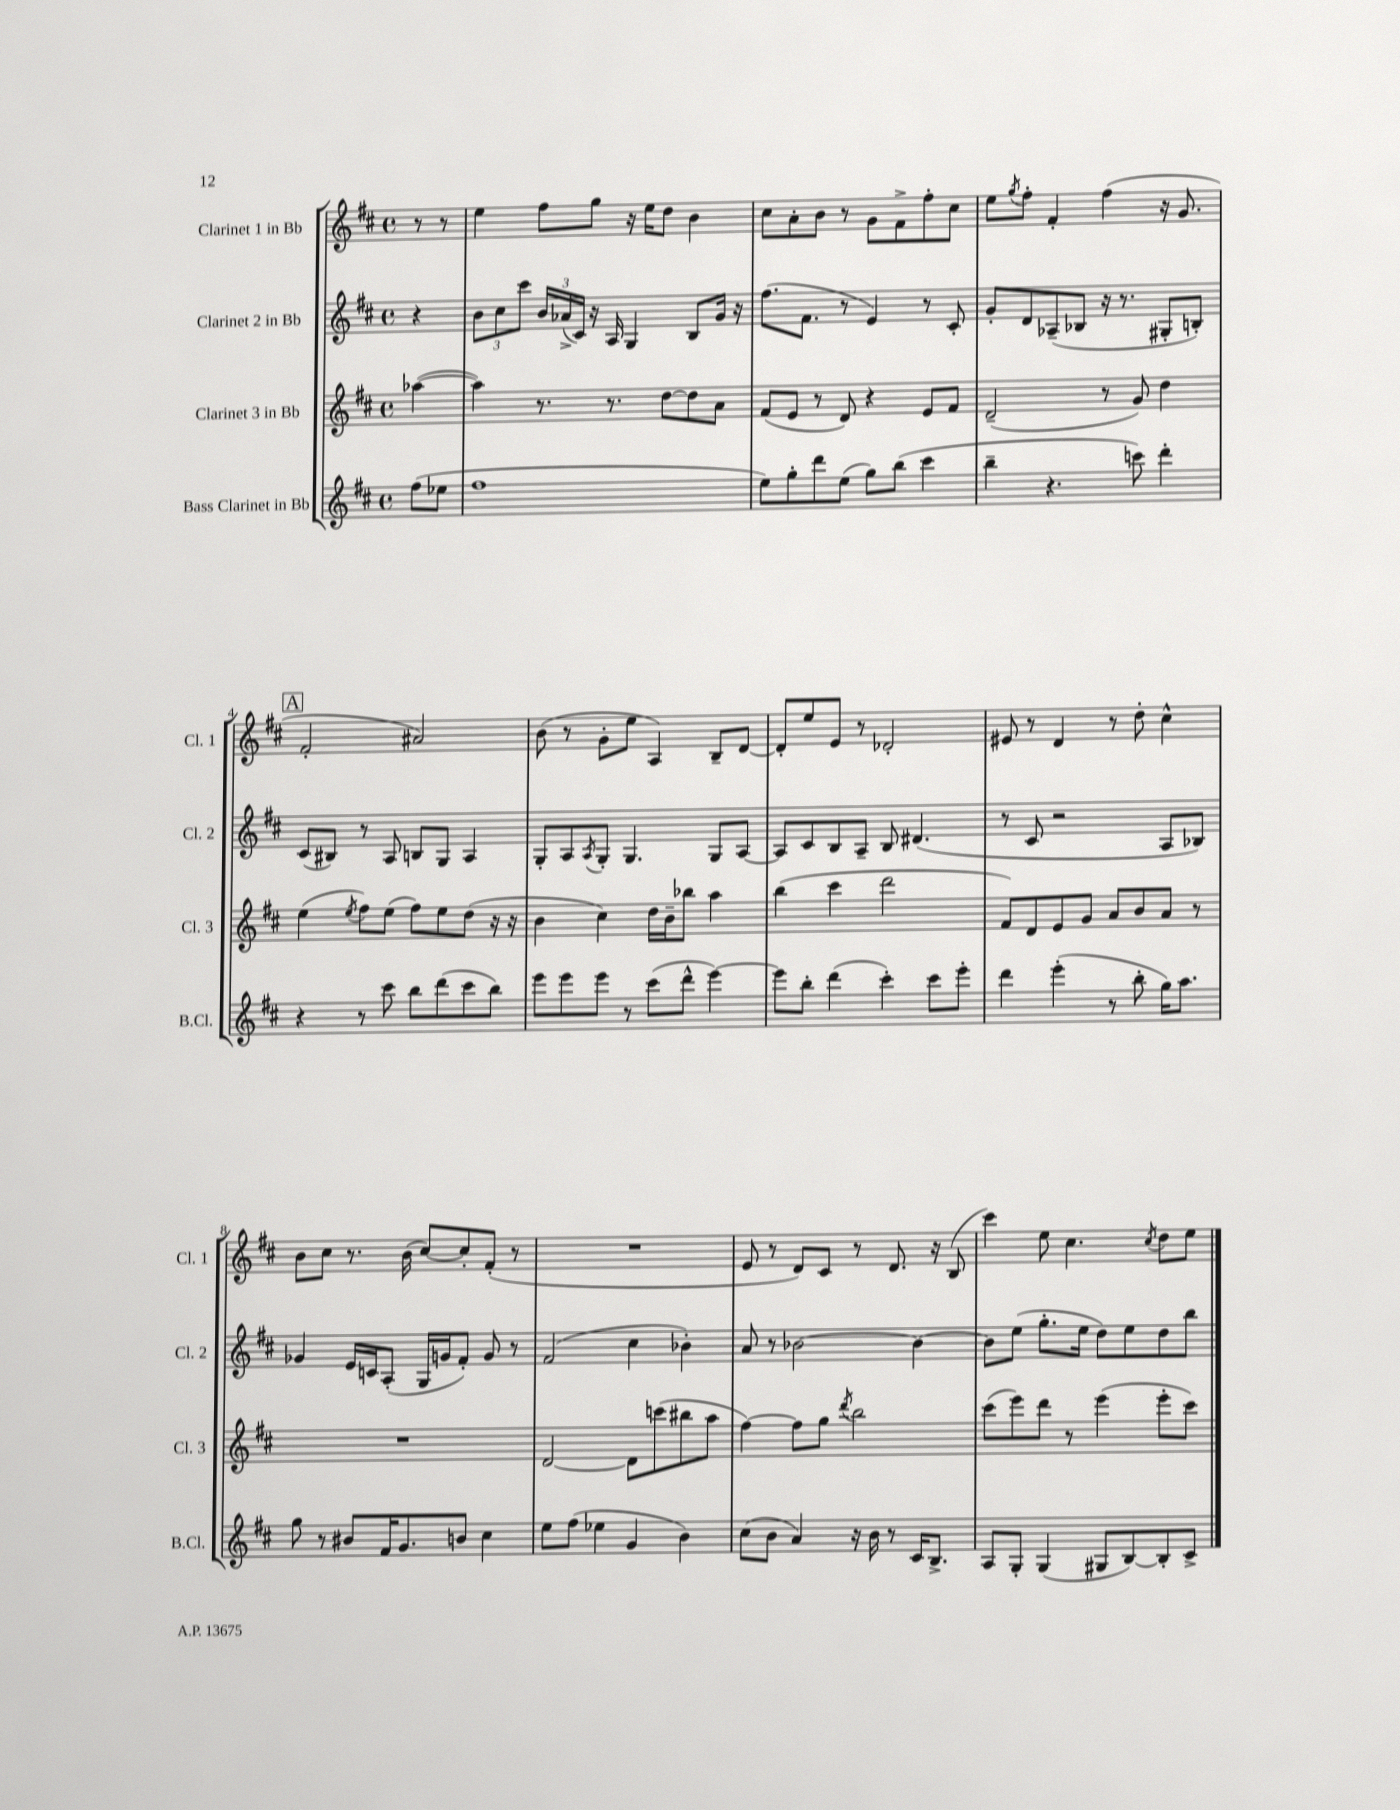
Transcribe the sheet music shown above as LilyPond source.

<<
\new StaffGroup <<
\new Staff = "s0" \with { instrumentName = "Clarinet 1 in Bb" shortInstrumentName = "Cl. 1" } {
    \clef treble \key d \major \defaultTimeSignature \time 4/4 \partial 4
    r8 r8 |
    e''4 fis''8 g''8 r16 e''16 d''8 b'4 |
    cis''8 a'8-. b'8 r8 g'8 fis'8-> fis''8-. cis''8 |
    e''8 \acciaccatura { g''8 } fis''8-. fis'4-. fis''4( r16 g'8. |
    \mark \markup { \box "A" } fis'2-. ais'2) |
    b'8( r8 g'8-. e''8 a4) b8-- d'8~ |
    d'8-. e''8 e'8 r8 des'2-. |
    eis'8 r8 d'4 r8 d''8-. cis''4-^ |
    b'8 cis''8 r8. b'16( cis''8~) cis''8-. fis'8-.( r8 |
    R1 |
    e'8 r8 d'8) cis'8 r8 d'8. r16 b8( |
    cis'''4) e''8 cis''4. \acciaccatura { cis''8 } d''8 e''8 \bar "|." |
}
\new Staff = "s1" \with { instrumentName = "Clarinet 2 in Bb" shortInstrumentName = "Cl. 2" } {
    \clef treble \key d \major \defaultTimeSignature \time 4/4 \partial 4
    r4 |
    \tuplet 3/2 { b'8 cis''8 cis'''8 } \tuplet 3/2 { b'16 aes'16->( cis'16) } r16 a16 g4 b8 g'16 r16 |
    fis''8.( fis'8. r8 e'4) r8 cis'8-. |
    g'8-. d'8 aes8--( bes8 r16 r8. gis8-. b8-.) |
    \mark \markup { \box "A" } cis'8( bis8) r8 a8 b8 g8 a4 |
    g8-. a8 \acciaccatura { a8 } g8-. g4. g8 a8~ |
    a8 cis'8 b8 a8-- b8 dis'4.( |
    r8 cis'8 r2 a8 bes8) |
    ges'4 e'16 c'16 a8-.( g16 g'16 fis'8-.) g'8 r8 |
    fis'2( cis''4 bes'4-.) |
    a'8 r8 bes'2~ bes'4~ |
    bes'8 e''8( g''8.-. e''16 d''8) e''8 d''8 b''8 \bar "|." |
}
\new Staff = "s2" \with { instrumentName = "Clarinet 3 in Bb" shortInstrumentName = "Cl. 3" } {
    \clef treble \key d \major \defaultTimeSignature \time 4/4 \partial 4
    aes''4~( |
    aes''4) r8. r8. d''8~ d''8 a'8 |
    fis'8( e'8 r8 d'8) r4 e'8 fis'8 |
    d'2--( r8 g'8) d''4 |
    \mark \markup { \box "A" } e''4( \acciaccatura { e''8 } fis''8) e''8( fis''8) e''8 d''8( r16 r16 |
    b'4 cis''4) d''16 b'16-- bes''8 a''4 |
    b''4( cis'''4 d'''2 |
    fis'8) d'8 e'8 g'8 a'8 b'8 a'8 r8 |
    R1 |
    d'2~ d'8 c'''8( bis''8 a''8 |
    fis''4~) fis''8 g''8 \acciaccatura { d'''8 } b''2 |
    cis'''8( e'''8) d'''8 r8 e'''4( e'''8-. cis'''8) \bar "|." |
}
\new Staff = "s3" \with { instrumentName = "Bass Clarinet in Bb" shortInstrumentName = "B.Cl." } {
    \clef treble \key d \major \defaultTimeSignature \time 4/4 \partial 4
    fis''8( ees''8 |
    fis''1 |
    e''8) g''8-. d'''8 e''8( g''8) b''8( cis'''4 |
    b''4-- r4. c'''8) d'''4-. |
    \mark \markup { \box "A" } r4 r8 cis'''8 b''8 d'''8( cis'''8 b''8) |
    e'''8 e'''8 e'''8 r8 cis'''8( d'''8-^ e'''4~) |
    e'''8 b''8-. d'''4( cis'''4-.) cis'''8 e'''8-. |
    d'''4 e'''4-.( r8 b''8-. g''16) a''8. |
    g''8 r8 bis'8 fis'16 g'8. b'8 cis''4 |
    e''8 fis''8( ees''4 g'4 b'4) |
    cis''8( b'8 a'4) r16 b'16 r8 cis'16 b8.-> |
    a8 g8-. g4( gis8 b8~) b8-. cis'8-> \bar "|." |
}
>>
>>
